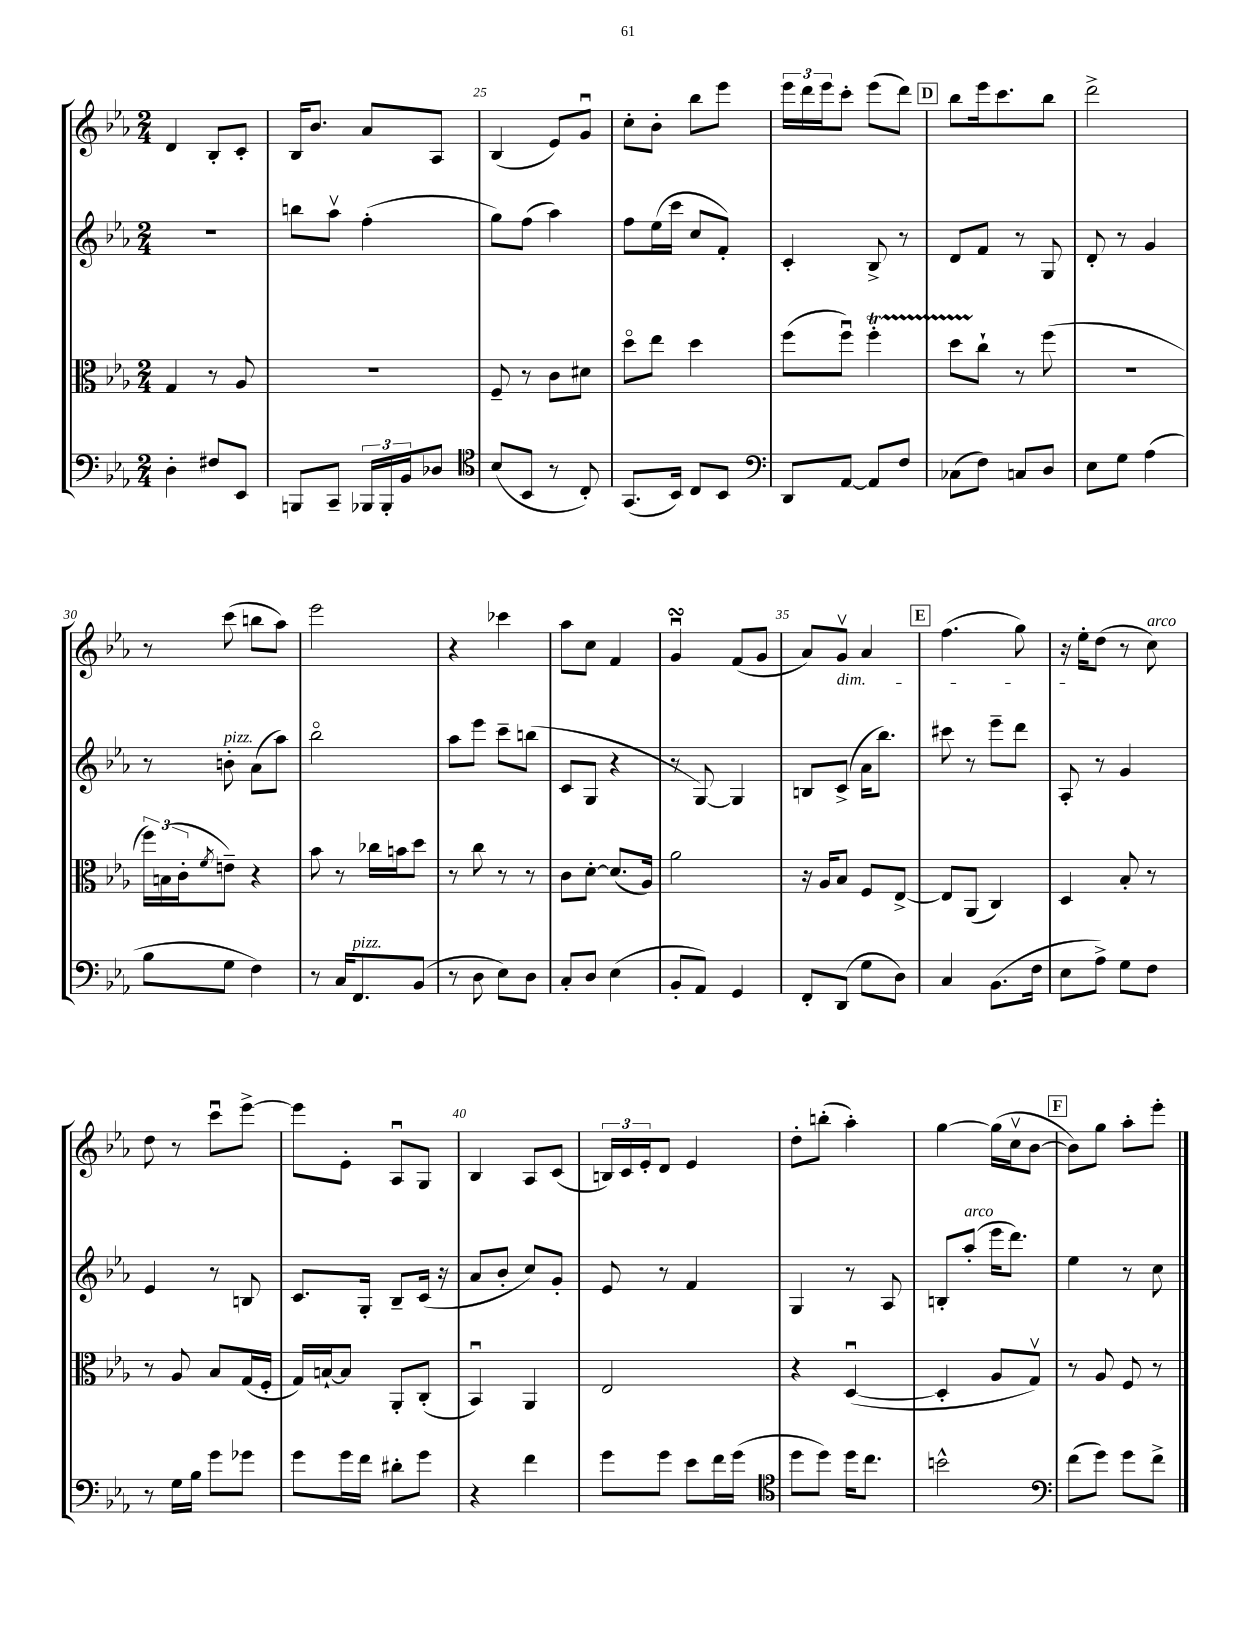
<<
\new StaffGroup <<
\new Staff = "s0" {
    \clef treble \key ees \major \numericTimeSignature \time 2/4
    d'4 bes8-. c'8-. |
    bes16 bes'8. aes'8 aes8 |
    bes4( ees'8) g'8\downbow |
    c''8-. bes'8-. bes''8 ees'''8 |
    \tuplet 3/2 { ees'''16 d'''16 ees'''16 } c'''8-. ees'''8( d'''8) |
    \mark \markup { \box "D" } bes''8 ees'''16 c'''8. bes''8 |
    d'''2-> |
    r8 c'''8( b''8 aes''8) |
    ees'''2 |
    r4 ces'''4 |
    aes''8 c''8 f'4 |
    g'4\downbow\turn f'8( g'8 |
    aes'8) g'8\upbow\dim aes'4 |
    \mark \markup { \box "E" } f''4.( g''8) |
    r16 ees''16-.\! d''8( r8 c''8^\markup { \italic "arco" }) |
    d''8 r8 c'''8\downbow ees'''8~-> |
    ees'''8 ees'8-. aes8\downbow g8 |
    bes4 aes8 c'8( |
    \tuplet 3/2 { b16) c'16 ees'16-. } d'8 ees'4 |
    d''8-. b''8-.( aes''4-.) |
    g''4~ g''16( c''16\upbow bes'8~ |
    \mark \markup { \box "F" } bes'8) g''8 aes''8-. ees'''8-. \bar "|." |
}
\new Staff = "s1" {
    \clef treble \key ees \major \numericTimeSignature \time 2/4
    R2 |
    b''8 aes''8\upbow f''4-.( |
    g''8) f''8( aes''4) |
    f''8 ees''16( c'''16 c''8 f'8-.) |
    c'4-. bes8-> r8 |
    \mark \markup { \box "D" } d'8 f'8 r8 g8 |
    d'8-. r8 g'4 |
    r8 b'8-.^\markup { \italic "pizz." } aes'8( aes''8) |
    bes''2\flageolet |
    aes''8 ees'''8 c'''8-- b''8( |
    c'8 g8 r4 |
    r8 g8~) g4 |
    b8 c'8->( aes'16 bes''8.) |
    \mark \markup { \box "E" } cis'''8 r8 ees'''8-- d'''8 |
    aes8-. r8 g'4 |
    ees'4 r8 b8 |
    c'8. g16-. bes8-- c'16( r16 |
    aes'8 bes'8-. c''8) g'8-. |
    ees'8 r8 f'4 |
    g4 r8 aes8 |
    b8-. aes''8-.^\markup { \italic "arco" }( ees'''16 d'''8.) |
    \mark \markup { \box "F" } ees''4 r8 c''8 \bar "|." |
}
\new Staff = "s2" {
    \clef alto \key ees \major \numericTimeSignature \time 2/4
    g4 r8 aes8 |
    r2 |
    f8-- r8 c'8 dis'8 |
    d''8\flageolet ees''8 d''4 |
    f''8( f''8\downbow) f''4-.\startTrillSpan |
    \mark \markup { \box "D" } d''8 c''8-!\stopTrillSpan r8 f''8( |
    r2 |
    \tuplet 3/2 { f''16) b16( c'16-. } \acciaccatura { f'8 } e'8--) r4 |
    bes'8 r8 ces''16 b'16 d''8 |
    r8 c''8 r8 r8 |
    c'8 d'8~-. d'8.( aes16) |
    aes'2 |
    r16 aes16 bes8 f8 ees8~-> |
    \mark \markup { \box "E" } ees8 aes,8( c4) |
    d4 bes8-. r8 |
    r8 aes8 bes8 g16( f16-. |
    g16) b16~-! b8 aes,8-. c8-.( |
    bes,4\downbow) aes,4 |
    ees2 |
    r4 d4~\downbow( |
    d4-. aes8 g8\upbow) |
    \mark \markup { \box "F" } r8 aes8 f8 r8 \bar "|." |
}
\new Staff = "s3" {
    \clef bass \key ees \major \numericTimeSignature \time 2/4
    d4-. fis8 ees,8 |
    b,,8 c,8-- \tuplet 3/2 { bes,,16 bes,,16-. bes,16 } des8 |
    \clef tenor bes8( bes,8 r8 c8-.) |
    g,8.( bes,16) c8 bes,8 |
    \clef bass d,8 aes,8~ aes,8 f8 |
    \mark \markup { \box "D" } ces8( f8) c8 d8 |
    ees8 g8 aes4( |
    bes8 g8 f4) |
    r8 c16 f,8.^\markup { \italic "pizz." } bes,8( |
    r8 d8 ees8) d8 |
    c8-. d8 ees4( |
    bes,8-. aes,8) g,4 |
    f,8-. d,8( g8 d8) |
    \mark \markup { \box "E" } c4 bes,8.( f16 |
    ees8 aes8->) g8 f8 |
    r8 g16 bes16 g'8 ges'8 |
    g'8 g'16 f'16 dis'8-. g'8 |
    r4 f'4 |
    g'8 g'8 ees'8 f'16 g'16( |
    \clef tenor d''8 d''8) d''16 c''8. |
    b'2-^ |
    \mark \markup { \box "F" } \clef bass f'8( g'8) g'8 f'8-> \bar "|." |
}
>>
>>
\layout { \context { \Score currentBarNumber = #23 \override BarNumber.break-visibility = ##(#f #t #t) barNumberVisibility = #(every-nth-bar-number-visible 5) } }
